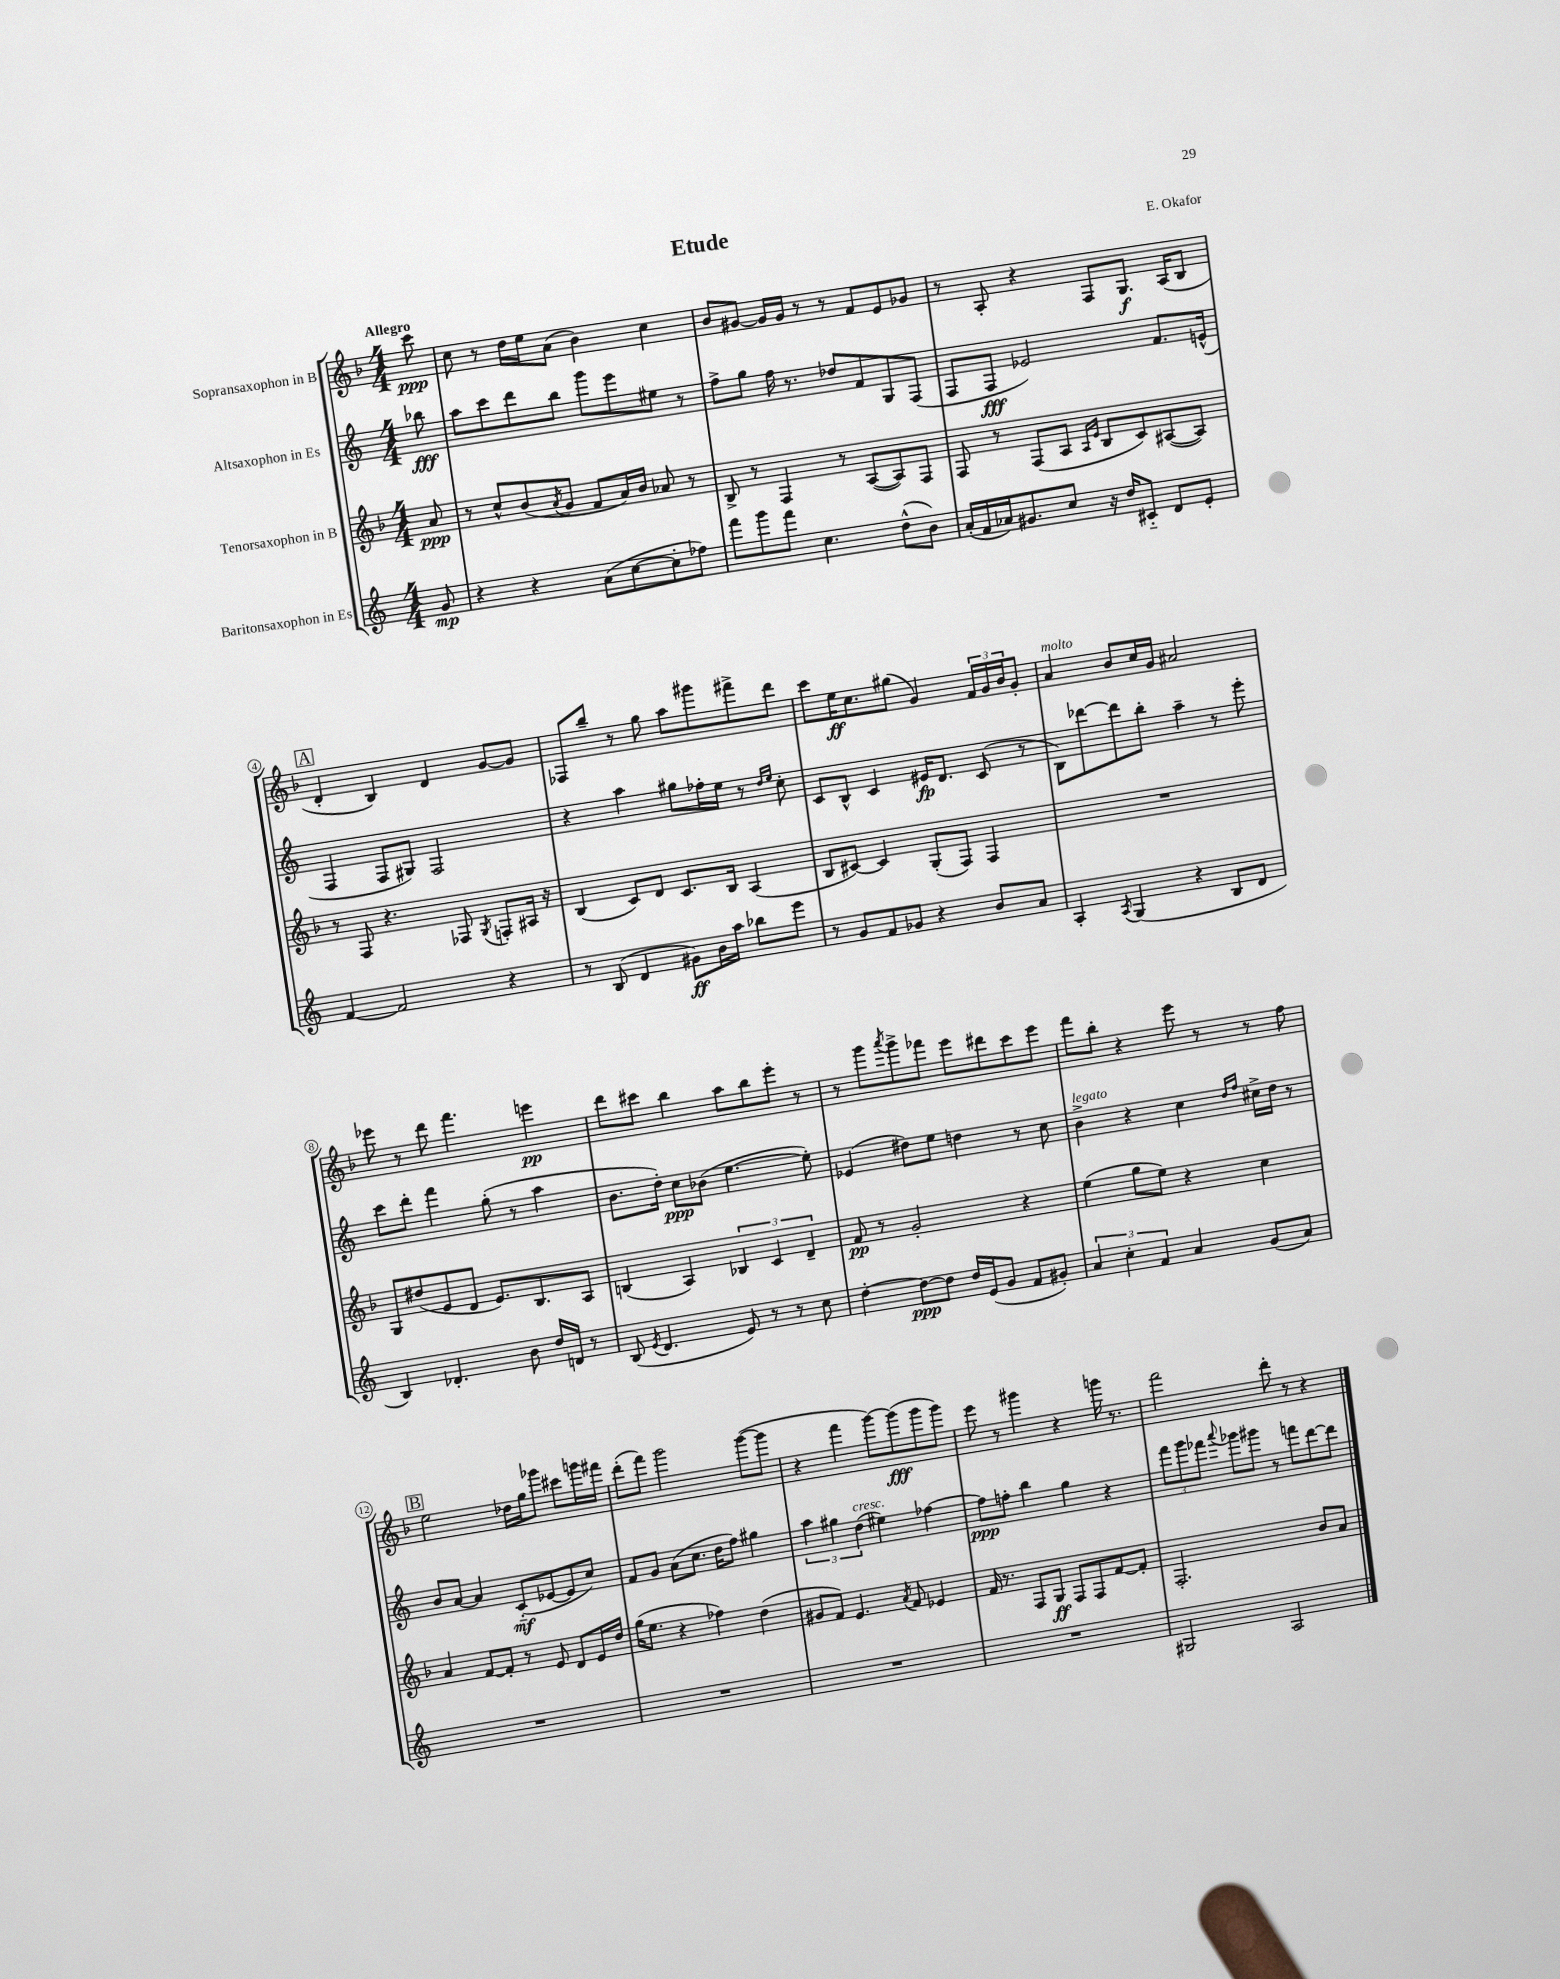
\header { title = "Etude" composer = "E. Okafor" }
<<
\new StaffGroup <<
\new Staff = "s0" \with { instrumentName = "Sopransaxophon in B" } {
    \clef treble \key f \major \numericTimeSignature \time 4/4 \partial 8 \tempo "Allegro"
    c'''8\ppp |
    c''8 r8 d''16 e''16 a'8( bes'4) c''4 |
    bes'8 gis'8~ gis'16 gis'16 r8 r8 f'8 e'8 ges'8 |
    r8 a8-. r4 f8 g8.\f a16( bes8 |
    \mark \markup { \box "A" } d'4-. bes4) d'4 g'8~ g'8 |
    fes8 bes''8-- r8 g''8 a''8 gis'''8 fis'''8-> d'''8 |
    c'''8 e''16\ff c''8. gis''8( g'4) \tuplet 3/2 { f'16 g'16 bes'16 } g'8-. |
    a'4^\markup { \italic "molto" } bes'8 c''16 g'16 ais'2 |
    ees'''8 r8 d'''8 f'''4. e'''4\pp |
    d'''8 cis'''8 bes''4 a''8 bes''8 e'''8-. r8 |
    r8 g'''8 \acciaccatura { a'''8 } g'''8-> fes'''8 e'''8 dis'''8 c'''8 e'''8 |
    f'''8 bes''8-. r4 e'''8 r8 r8 f''8 |
    \mark \markup { \box "B" } e''2 des''16 g''16 ges'''8 cis'''8 g'''16 fis'''16 |
    d'''8-.( f'''8) g'''2 g'''8~( g'''8 |
    r4 f'''4 g'''8~) g'''8\fff( g'''8 g'''8) |
    e'''8 r8 gis'''4 r4 g'''16 r8. |
    f'''2 d'''8-. r8 r4 \bar "|." |
}
\new Staff = "s1" \with { instrumentName = "Altsaxophon in Es" } {
    \clef treble \key c \major \numericTimeSignature \time 4/4 \partial 8
    bes''8\fff |
    a''8 c'''8 d'''8 b''8 g'''8 e'''8 eis''8 r8 |
    f''8-> g''8 f''16 r8. des''8 f'8 g8 f8( |
    f8 f8\fff ees'2) f'8. e'16-^( |
    \mark \markup { \box "A" } f4 f8 gis8) f2 |
    r4 a''4 gis''8 fes''16-. e''16 r8 \grace { d''16 e''16 } c''8-. |
    c'8 b8-^ c'4 eis'16\fp d'8. c'8( r8 |
    b8) des'''8~ des'''8 b''8-. a''4-- r8 e'''8-. |
    c'''8 d'''8-. f'''4 g''8-.( r8 a''4 |
    b'8. d''16-.) c''8\ppp bes'8( e''4.~ e''8-.) |
    ees'4( dis''8) e''8 d''4 r8 c''8 |
    b'4->^\markup { \italic "legato" } r4 c''4 \grace { d''16 f''16 } cis''16-> d''16 r8 |
    \mark \markup { \box "B" } b'8 a'8~ a'4 c'8-_\mf( ees'8~ ees'8 c''8) |
    f'8 g'8 a'8( c''8. d''16 f''8) gis''4 |
    \tuplet 3/2 { a''4 gis''4 d''4^\markup { \italic "cresc." }( } eis''4) fes''4~ |
    fes''8\ppp f''8-. b''4 g''4 r4 |
    \tuplet 3/2 { f'''8 g'''8 fes'''8 } \appoggiatura { a'''8 } ges'''8 gis'''8 r8 f'''8 d'''8~ d'''8 \bar "|." |
}
\new Staff = "s2" \with { instrumentName = "Tenorsaxophon in B" } {
    \clef treble \key f \major \numericTimeSignature \time 4/4 \partial 8
    a'8\ppp |
    r8 c''8-^ bes'8( \acciaccatura { a'8 } g'8 f'8 a'16) bes'16 aes'8 r8 |
    bes8-> r8 f4 r8 a8~( a8) f8 |
    f8 r8 f8( a8 \grace { a16 e'16 } bes8 c'8) ais8~( ais8) |
    \mark \markup { \box "A" } r8 f8 r4. fes8 \acciaccatura { g8 } f8-. ais16 r16 |
    bes4( c'8) d'8 c'8. bes16 a4( |
    bes8 cis'8~) cis'4 g8-.( f8) f4 |
    R1 |
    g8 dis''8( e'8 d'8 e'8.) bes8. a8 |
    b4( a4) \tuplet 3/2 { bes4 c'4 d'4-- } |
    f'8\pp r8 g'2-. r4 |
    e''4( g''8 e''8) r4 c''4 |
    \mark \markup { \box "B" } a'4 f'8~ f'8-. r8 e'8 d'8 e'16 d''16 |
    g''16( e''8. r4 fes''4) d''4( |
    gis'8 f'8) e'4. \acciaccatura { a'8 } f'8 ees'4 |
    f'16 r8. f8 g8\ff f8 f8 f'8~ f'8-. |
    f2.-. bes'8 a'8 \bar "|." |
}
\new Staff = "s3" \with { instrumentName = "Baritonsaxophon in Es" } {
    \clef treble \key c \major \numericTimeSignature \time 4/4 \partial 8
    g'8\mp |
    r4 r4 a'8( c''8~ c''8-. fes''8) |
    f'''8 g'''8 f'''8 c''4. d''8-^( b'8) |
    a'16-.( f'16 aes'16) gis'8. c''8 r16 d''16 cis'8-_ d'8 e'8-. |
    \mark \markup { \box "A" } f'4~ f'2 r4 |
    r8 b8( d'4 gis'8\ff) b'16 a''16 bes''8 e'''8 |
    r8 g'8 f'8 ges'8 r4 b'8 a'8 |
    a4-. \acciaccatura { a8 } g4( r4 b8 d'8 |
    b4) des'4.-. b'8 d''16 d'16 r8 |
    b8( \acciaccatura { e'8 } d'4. e'8) r8 r8 c''8 |
    d''4~-. d''8~\ppp d''8 d''16 e'16( g'8 f'8 gis'8-.) |
    \tuplet 3/2 { a'4 c''4-. f'4 } a'4 g'8( a'8) |
    \mark \markup { \box "B" } R1 |
    R1 |
    R1 |
    R1 |
    gis2 a2 \bar "|." |
}
>>
>>
\layout { \context { \Score \override BarNumber.stencil = #(make-stencil-circler 0.1 0.3 ly:text-interface::print) } }
